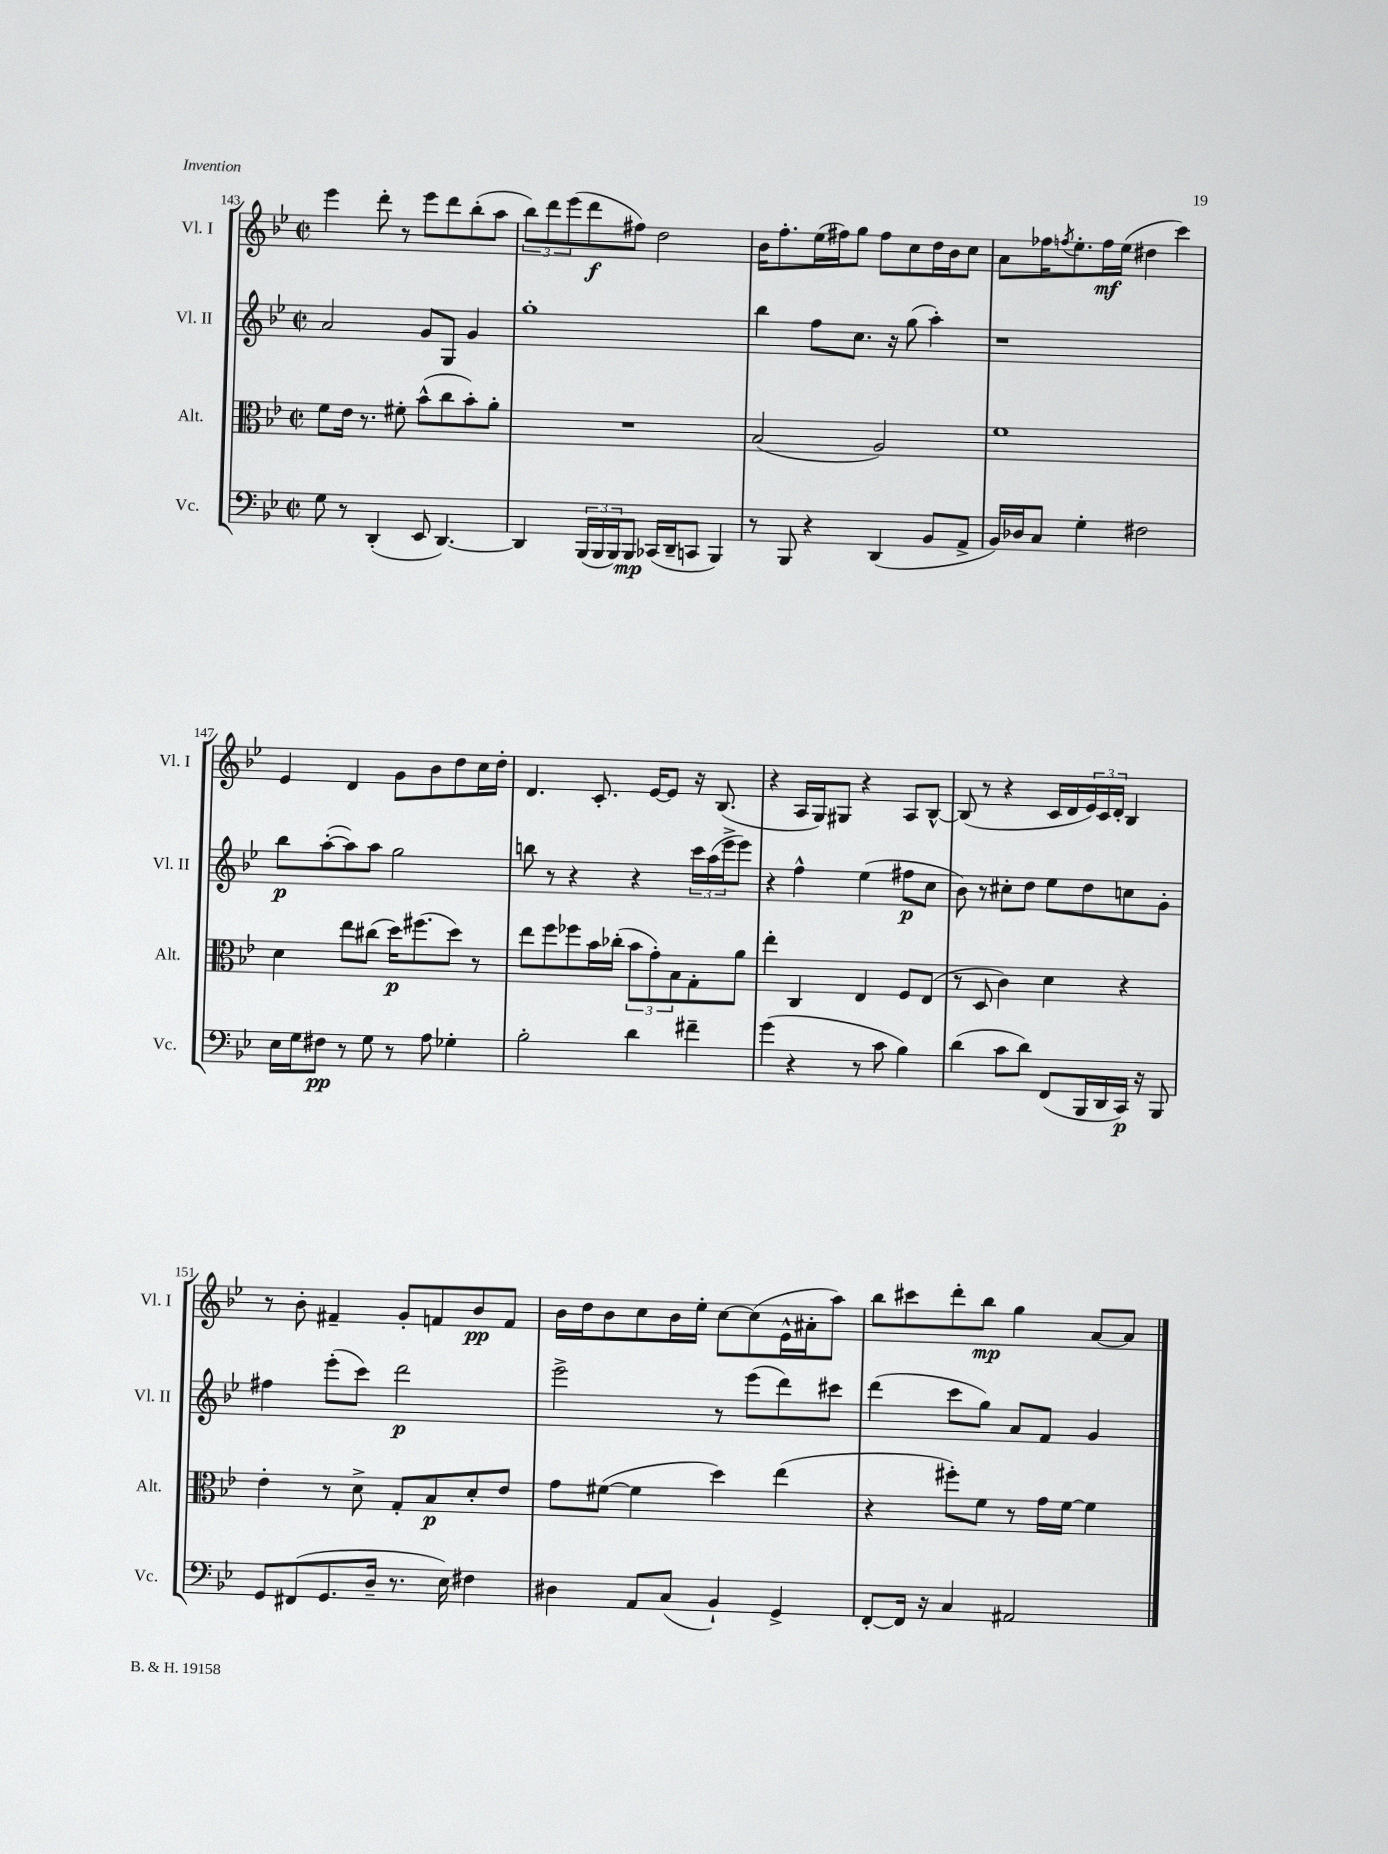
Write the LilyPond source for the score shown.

<<
\new StaffGroup <<
\new Staff = "s0" \with { instrumentName = "Vl. I" shortInstrumentName = "Vl. I" } {
    \clef treble \key bes \major \defaultTimeSignature \time 2/2
    ees'''4 d'''8-. r8 ees'''8 d'''8 bes''8-.( a''8 |
    \tuplet 3/2 { bes''8) d'''8 ees'''8( } d'''8\f fis''8) d''2 |
    bes'16 f''8.-. ees''16( fis''16) g''8 fis''8 c''8 d''16 bes'16 c''8 |
    a'8 fes''16 \acciaccatura { f''8 } ees''8.-. f''16\mf ees''16( dis''4 c'''4) |
    ees'4 d'4 g'8 bes'8 d''8 c''16 d''16-. |
    d'4. c'8.-. ees'16~ ees'8 r16 bes8.( |
    r4 a16 g16) gis8 r4 a8 bes8~-^ |
    bes8( r8 r4 c'16 d'16 \tuplet 3/2 { ees'16) c'16 d'16-. } bes4 |
    r8 bes'8-. fis'4-- g'8-. f'8 bes'8\pp f'8 |
    bes'16 d''16 bes'8 c''8 bes'16 ees''16-. c''8~ c''8( ees'16-^ ais'16-. a''8) |
    bes''8 cis'''8 d'''8-. bes''8\mp g''4 a'8~ a'8 \bar "|." |
}
\new Staff = "s1" \with { instrumentName = "Vl. II" shortInstrumentName = "Vl. II" } {
    \clef treble \key bes \major \defaultTimeSignature \time 2/2
    a'2 g'8 g8 g'4 |
    g''1-. |
    bes''4 f''8 c''8. r16 g''8( a''4-.) |
    r1 |
    bes''8\p a''8~-.( a''8) a''8 g''2 |
    b''8 r8 r4 r4 \tuplet 3/2 { c'''16 a''16( ees'''16-> } ees'''8) |
    r4 f''4-^ ees''4( fis''8\p c''8 |
    bes'8) r8 cis''8-. d''8 ees''8 d''8 c''8 g'8-. |
    fis''4 ees'''8-.( c'''8) d'''2\p |
    ees'''2-> r8 ees'''8( d'''8) cis'''8 |
    d'''4( c'''8 g''8) a'8 f'8 g'4 \bar "|." |
}
\new Staff = "s2" \with { instrumentName = "Alt." shortInstrumentName = "Alt." } {
    \clef alto \key bes \major \defaultTimeSignature \time 2/2
    f'8 ees'16 r8. fis'8-. bes'8-^( c''8 bes'8-.) a'8-. |
    R1 |
    bes2( a2) |
    f'1 |
    d'4 ees''8 cis''8( d''16\p) fis''8.( d''8) r8 |
    ees''8 f''8 fes''8 bes'16 ces''16-.( \tuplet 3/2 { bes'8 g'8-.) bes8 } g8-. a'8 |
    ees''4-. c4 ees4 f8 ees8( |
    r8 d8 c'4) d'4 r4 |
    ees'4-. r8 d'8-> g8-. bes8\p d'8-. ees'8 |
    g'8 fis'8~( fis'4 d''4) ees''4( |
    r4 fis''8-.) f'8 r8 g'16 f'16~ f'4 \bar "|." |
}
\new Staff = "s3" \with { instrumentName = "Vc." shortInstrumentName = "Vc." } {
    \clef bass \key bes \major \defaultTimeSignature \time 2/2
    g8 r8 d,4-.( ees,8 d,4.~) |
    d,4 \tuplet 3/2 { bes,,16( bes,,16 bes,,16) } bes,,8\mp ces,16( d,16-- c,8 bes,,4) |
    r8 bes,,8 r4 d,4( bes,8 a,8-> |
    bes,16) des16 c8 g4-. fis2 |
    ees16 g16 fis8\pp r8 g8 r8 a8 ges4-. |
    bes2-. d'4 fis'4-- |
    g'4( r4 r8 c'8 bes4) |
    d'4( c'8 d'8) f,8( bes,,16 d,16 c,16\p) r16 bes,,8 |
    g,8 fis,8( g,8. d16-- r8. ees16) fis4 |
    dis4 a,8 c8( bes,4-!) g,4-> |
    f,8~-. f,16 r16 c4 ais,2 \bar "|." |
}
>>
>>
\layout { \context { \Score currentBarNumber = #143 } }
